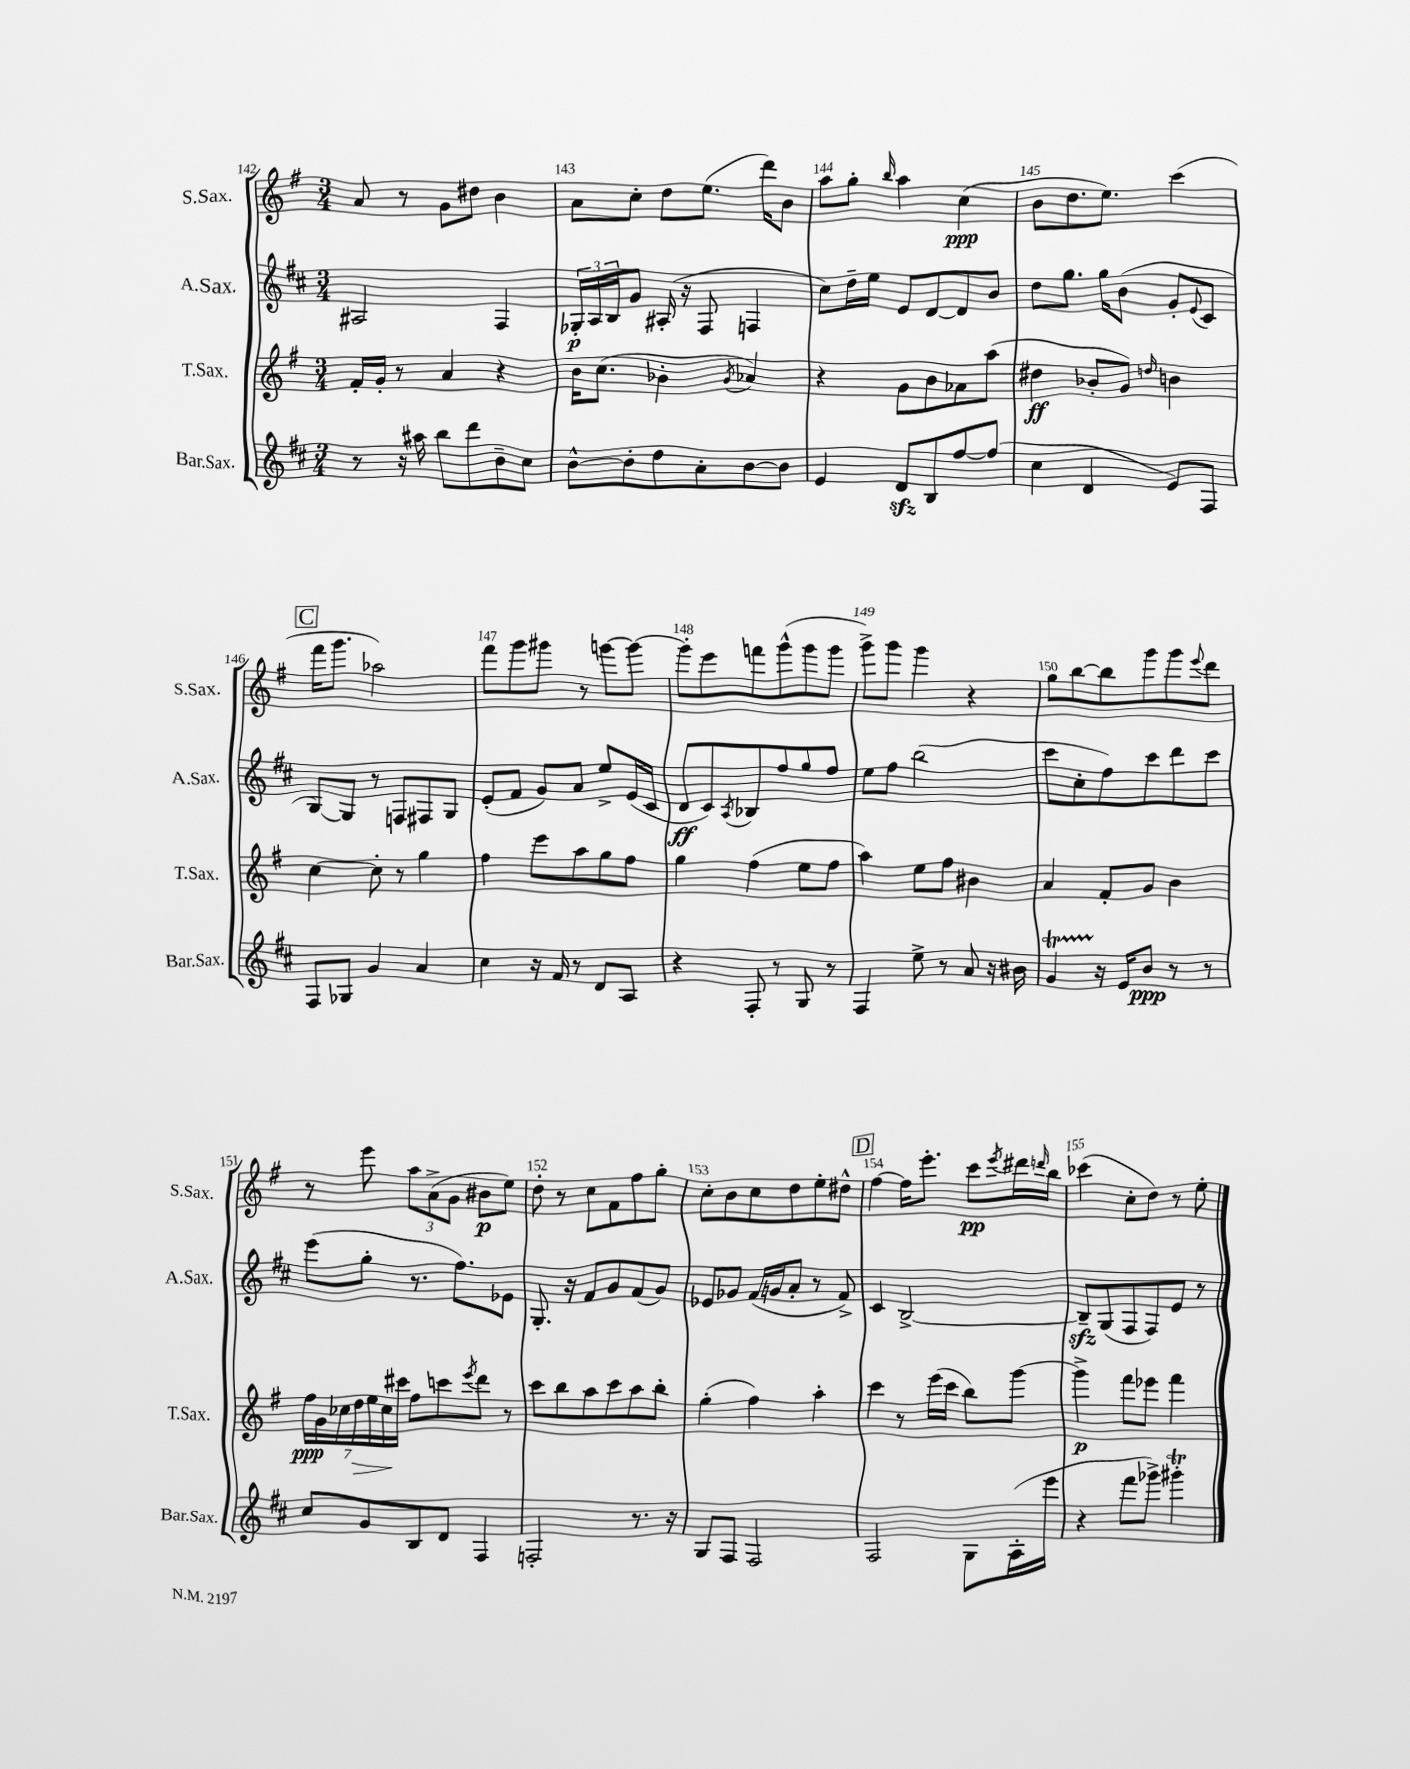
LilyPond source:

<<
\new StaffGroup <<
\new Staff = "s0" \with { instrumentName = "S.Sax." shortInstrumentName = "S.Sax." } {
    \clef treble \key g \major \numericTimeSignature \time 3/4
    a'8 r8 g'8 dis''8 b'4 |
    a'8 c''8-. d''8 e''8.( d'''16) b'8 |
    a''8 g''8-. \grace { b''16 } a''4 c''4\ppp( |
    b'8 d''8. e''8.) c'''4( |
    \mark \markup { \box "C" } fis'''16 g'''8. aes''2) |
    fis'''8 g'''8 gis'''8 r8 g'''8~ g'''8~ |
    g'''8-. e'''8 f'''8 g'''8-^( g'''8 g'''8 |
    g'''8->) g'''8 g'''4 r4 |
    g''8 b''8~ b''8 g'''8 g'''8 \appoggiatura { e'''8 } d'''8 |
    r8 e'''8 \tuplet 3/2 { a''8 a'8->( g'8 } bis'8\p e''8) |
    d''8-. r8 c''8 fis'8 fis''8 g''8-. |
    c''8-. b'8 c''8 d''8 e''8-. dis''8-^ |
    \mark \markup { \box "D" } fis''4~ fis''16 e'''8.-. c'''8\pp \acciaccatura { e'''8 } dis'''16 \grace { d'''16 } b''16 |
    ces'''4( c''8-. d''8) r8 e''8-. \bar "|." |
}
\new Staff = "s1" \with { instrumentName = "A.Sax." shortInstrumentName = "A.Sax." } {
    \clef treble \key d \major \numericTimeSignature \time 3/4
    ais2 fis4 |
    \tuplet 3/2 { ges16-.\p a16 b16 } g'8 ais16-.( r16 fis8 f4 |
    cis''8) d''16-- e''16 e'8 d'8~ d'8 b'8 |
    d''8 g''8. g''16 b'8( g'8-. \appoggiatura { e'8 } cis'8 |
    \mark \markup { \box "C" } g8~) g8 r8 f8 fis8 g8 |
    e'8-.( fis'8 g'8) a'8 e''8-> e'16( cis'16 |
    d'8\ff cis'8) \acciaccatura { a8 } bes8 fis''8 g''8 fis''8 |
    e''8 fis''8 b''2( |
    cis'''8 cis''8-. fis''8) cis'''8 d'''8 cis'''8 |
    e'''8( g''8-. r8. fis''8.) ees'8 |
    g8.-. r16 fis'8 g'8 fis'8( g'8) |
    ees'8 ges'8 fis'16( g'16 a'8-. r8 fis'8->) |
    \mark \markup { \box "D" } cis'4 b2~-> |
    b8--\sfz g8( fis8 fis8) e'8 r8 \bar "|." |
}
\new Staff = "s2" \with { instrumentName = "T.Sax." shortInstrumentName = "T.Sax." } {
    \clef treble \key g \major \numericTimeSignature \time 3/4
    fis'16-. g'16-. r8 a'4 r4 |
    b'16 c''8.( bes'4-. \acciaccatura { g'8 } aes'4) |
    r4 g'8 b'8 aes'8 a''8( |
    dis''4\ff bes'8-. g'8) \grace { d''16 } b'4 |
    \mark \markup { \box "C" } c''4~ c''8-. r8 g''4 |
    fis''4 e'''8 a''8 g''8 fis''8 |
    g''4 fis''4( e''8 fis''8 |
    a''4) e''8 fis''8 bis'4 |
    a'4 fis'8-. g'8 b'4 |
    \tuplet 7/4 { fis''16\ppp g'16 ces''16 d''16\> e''16 ces''16\! cis'''16 } fis''8 c'''8 \acciaccatura { e'''8 } d'''8 r8 |
    c'''8 b''8 a''8 c'''8 a''8 b''8-. |
    g''4-.( fis''4) a''4-. |
    \mark \markup { \box "D" } c'''4 r8 e'''16( c'''16 b''8) g'''8~ |
    g'''4->\p fis'''8 ees'''8 fis'''4 \bar "|." |
}
\new Staff = "s3" \with { instrumentName = "Bar.Sax." shortInstrumentName = "Bar.Sax." } {
    \clef treble \key d \major \numericTimeSignature \time 3/4
    r8 r16 ais''16 b''8 d'''8 b'8-- cis''8 |
    b'8~-^ b'8-. d''8 a'8-. b'8~ b'8 |
    e'4 d'8\sfz b8 fis''8~ fis''8( |
    cis''4 d'4 e'8) fis8 |
    \mark \markup { \box "C" } fis8 ges8 g'4 a'4 |
    cis''4 r16 fis'16 r8 d'8 a8 |
    r4 fis8-. r8 g8 r8 |
    fis4 e''8-> r8 a'8 r16 bis'16 |
    g'4\startTrillSpan r16\stopTrillSpan e'16 b'8\ppp r8 r8 |
    cis''8 g'8 b8 d'8 fis4 |
    f2-. r8. r16 |
    g8 fis8 fis2 |
    \mark \markup { \box "D" } fis2 g8 a16-.( e'''16 |
    r4 fis'''8 ges'''8->) gis'''4-.\trill \bar "|." |
}
>>
>>
\layout { \context { \Score currentBarNumber = #142 \override BarNumber.break-visibility = ##(#f #t #t) barNumberVisibility = #all-bar-numbers-visible } }
